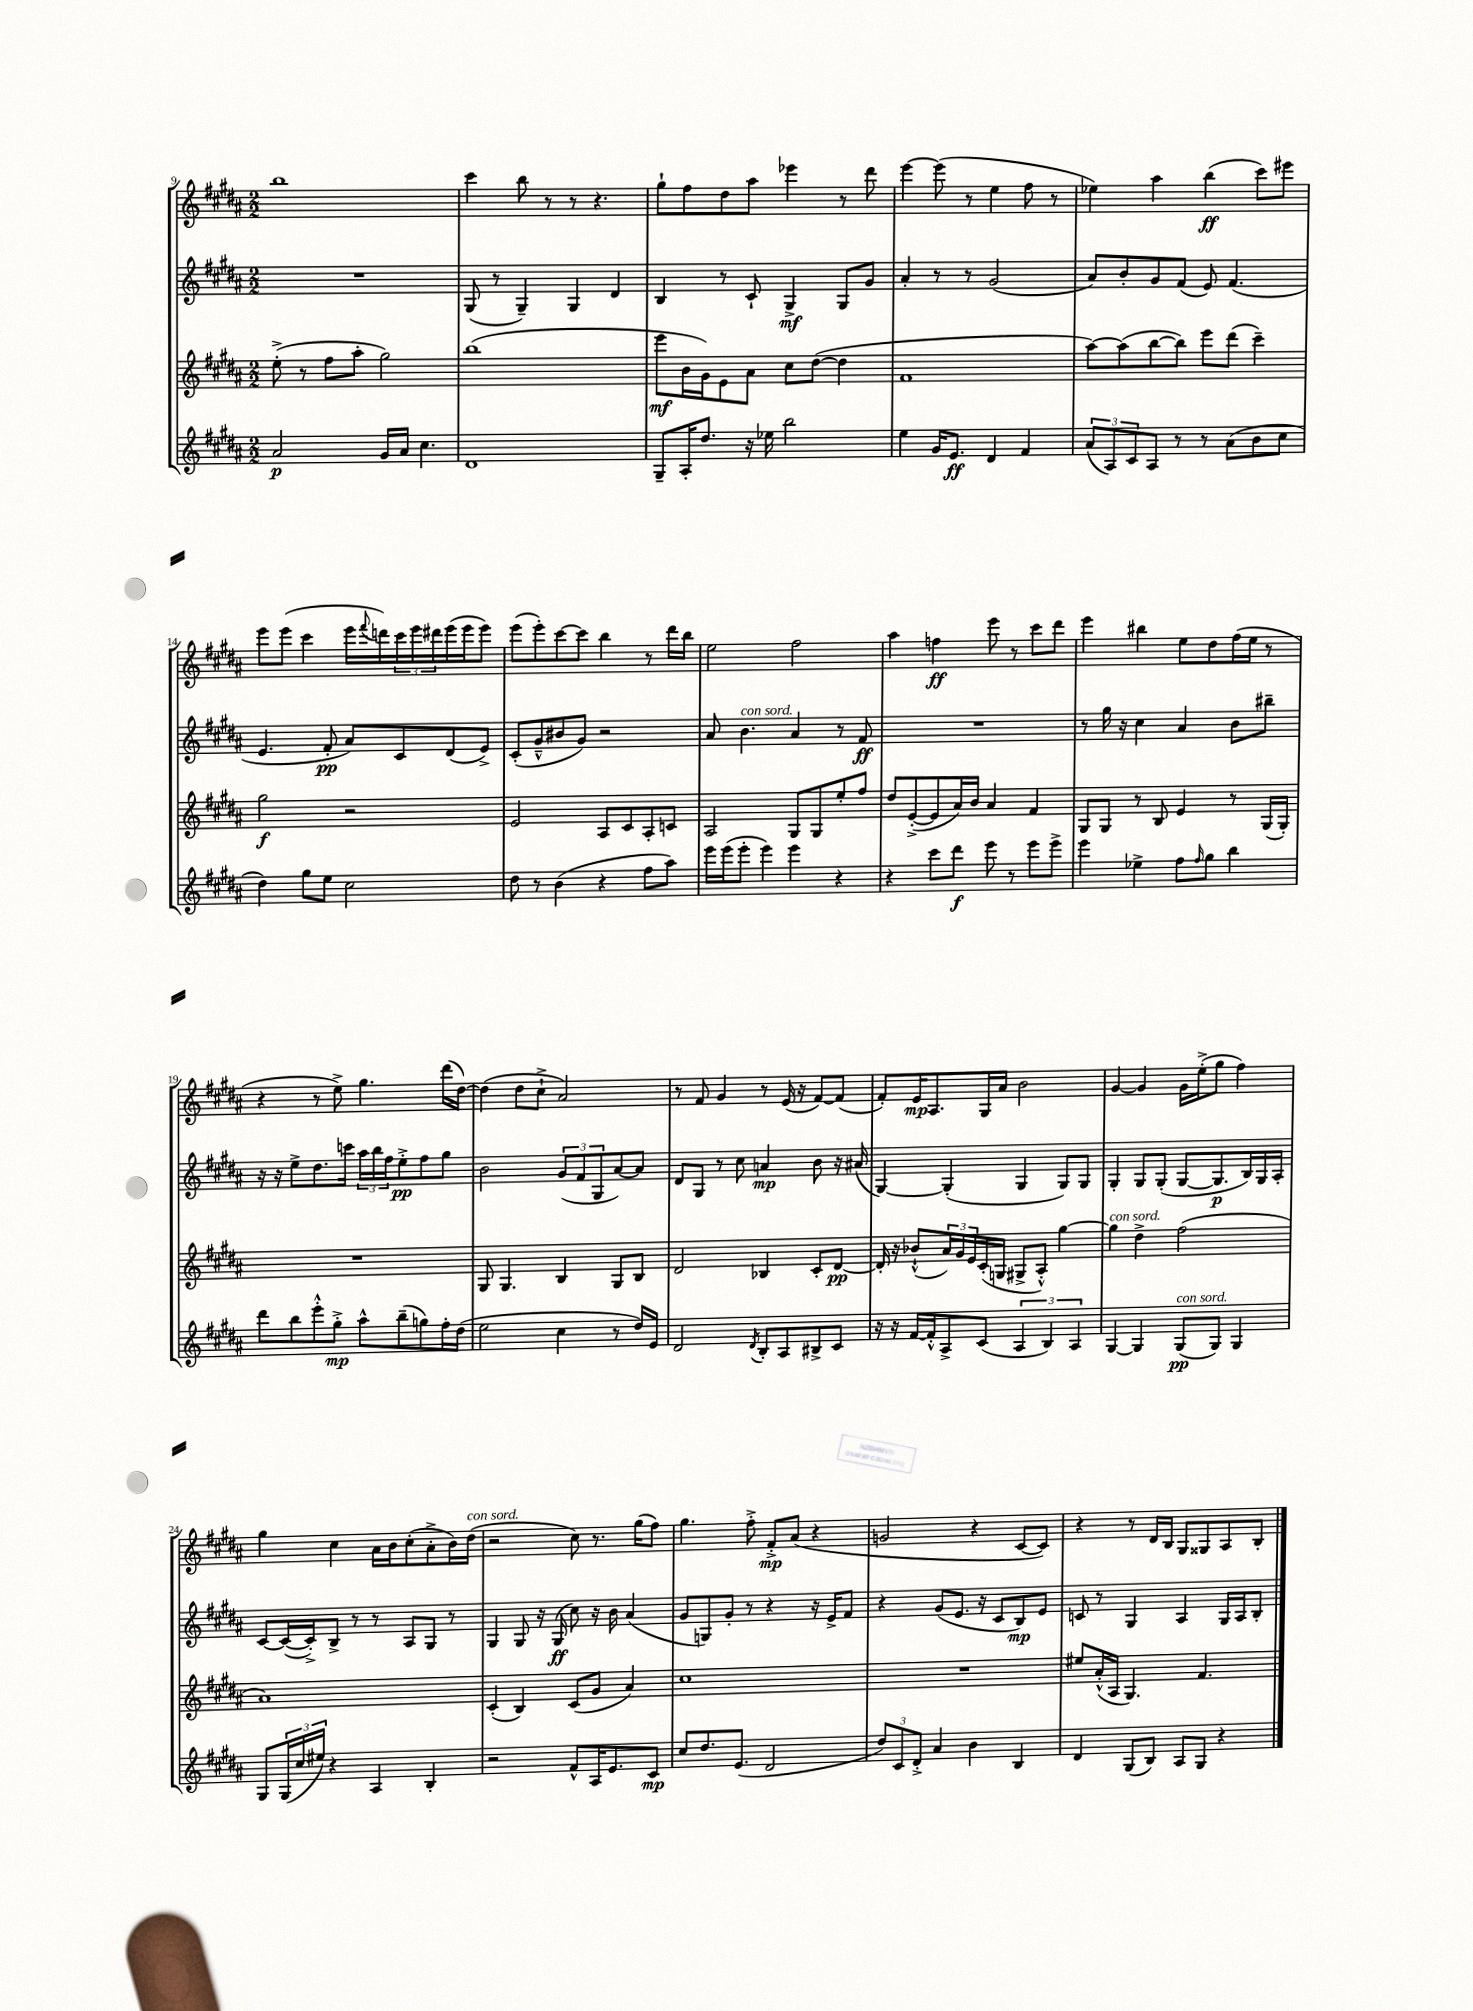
<<
\new StaffGroup <<
\new Staff = "s0" {
    \clef treble \key b \major \numericTimeSignature \time 2/2
    b''1 |
    cis'''4 b''8 r8 r8 r4. |
    gis''8-! fis''8 dis''8 ais''8 ees'''4 r8 dis'''8 |
    e'''4~ e'''8( r8 e''4 fis''8 r8 |
    ees''4) ais''4 b''4\ff( cis'''8) eis'''8 |
    e'''8 e'''8( cis'''4 e'''16 \appoggiatura { fis'''8 } d'''16) \tuplet 3/2 { cis'''16 e'''16 dis'''16 } e'''16( e'''16 e'''8) |
    e'''8( e'''8-.) cis'''8~ cis'''8 b''4 r8 dis'''16 b''16 |
    e''2 fis''2 |
    ais''4 f''4\ff e'''8 r8 cis'''8 dis'''8 |
    e'''4 bis''4 e''8 dis''8 fis''16( e''16 r8 |
    r4 r8 e''8->) gis''4. dis'''16( dis''16~) |
    dis''4( dis''8 cis''8-!-> ais'2) |
    r8 fis'8 gis'4 r8 e'16( r16 fis'8~) fis'8( |
    fis'8-.) e'16\mp ais8. gis16 ais'16 b'2 |
    gis'4~ gis'4 gis'16 e''16-.->( gis''8 fis''4) |
    gis''4 cis''4 ais'16 b'16 cis''8-.( ais'8-.-> b'16) dis''16^\markup { \italic "con sord." }( |
    r2 cis''8) r8. gis''16( fis''8) |
    gis''4. fis''8-.-> fis'8-.->\mp ais'8( r4 |
    g'2 r4 cis'8~ cis'8) |
    r4 r8 dis'16 b16 gis8 gisis8 ais8 b8-. \bar "|." |
}
\new Staff = "s1" {
    \clef treble \key b \major \numericTimeSignature \time 2/2
    R1 |
    gis8( r8 gis4--) gis4 dis'4 |
    b4 r8 cis'8-! gis4->\mf gis8 gis'8 |
    ais'4-. r8 r8 gis'2( |
    ais'8) b'8-. gis'8 fis'8( e'8) fis'4.( |
    e'4. fis'8-.\pp ais'8) cis'8 dis'8( e'8->) |
    cis'8-.( gis'8---^ bis'8 gis'8) r2 |
    ais'8 b'4.^\markup { \italic "con sord." } ais'4 r8 fis'8\ff |
    R1 |
    r8 gis''16 r16 cis''4 ais'4 b'8 bis''8-- |
    r16 r16 e''8-> dis''8. c'''16 \tuplet 3/2 { ais''16 b''16 fis''16 } e''8-.->\pp fis''8 gis''8 |
    b'2 \tuplet 3/2 { gis'8( fis'8 gis8 } ais'8~) ais'8 |
    dis'8 gis8 r8 cis''8 a'4\mp b'8 r16 ais'16( |
    gis4~) gis4-.( gis4 gis8) gis8 |
    gis4-. gis8 gis8-.( gis8~ gis8.\p b16) gis16 ais16-. |
    cis'8~ cis'16~( cis'16-.->) b8-> r8 r8 ais8 gis8 r8 |
    gis4 gis8 r16 gis16\ff( cis''8) r16 b'16 ais'4( |
    gis'8 g8) gis'8-. r8 r4 r16 e'16-> fis'8 |
    r4 gis'8( e'8. r16 cis'8 b8\mp) e'8 |
    c'8 r8 gis4 ais4 gis16 ais16 b8-. \bar "|." |
}
\new Staff = "s2" {
    \clef treble \key b \major \numericTimeSignature \time 2/2
    e''8-.->( r8 fis''8 ais''8-. gis''2) |
    b''1( |
    e'''8\mf b'16 gis'16) e'8 ais'8 cis''8 dis''8~( dis''4 |
    fis'1 |
    ais''8~) ais''8( b''8~ b''8) e'''8 dis'''8( cis'''4--) |
    gis''2\f r2 |
    e'2 ais8 cis'8 ais8-. c'8 |
    ais2 gis8 gis8 e''8-. fis''8 |
    dis''8 e'8~-.->( e'8 ais'16) b'16 ais'4 fis'4 |
    gis8 gis8 r8 b8 e'4 r8 gis16( gis16-.) |
    R1 |
    gis8 gis4. b4 gis8 b8 |
    dis'2 bes4 cis'8-. dis'8~\pp |
    dis'16-. r16 bes'8-!-^( \tuplet 3/2 { ais'16) gis'16 e'16 } cis'16-.( g16 gis8-> ais8-.-^) gis''4~ |
    gis''4^\markup { \italic "con sord." } dis''4-> fis''2( |
    ais'1) |
    cis'4-.( b4) cis'8( gis'8 ais'4) |
    cis''1 |
    R1 |
    eis''8 ais'16-.-^( ais16 gis4.) fis'4. \bar "|." |
}
\new Staff = "s3" {
    \clef treble \key b \major \numericTimeSignature \time 2/2
    ais'2\p gis'16 ais'16 cis''4. |
    dis'1 |
    gis8-- ais16-. dis''8. r16 ees''16 b''2 |
    e''4 gis'16 e'8.\ff dis'4 fis'4 |
    \tuplet 3/2 { ais'8( ais8) cis'8 } ais8 r8 r8 ais'8( b'8 cis''8 |
    dis''4) gis''8 e''8 cis''2 |
    dis''8 r8 b'4( r4 fis''8 ais''8) |
    e'''16 e'''16( e'''8-. e'''4) e'''4 r4 |
    r4 cis'''8 dis'''8\f e'''8 r8 e'''8 e'''8-> |
    e'''4 ees''4-> fis''8 \grace { fis''16 } gis''8 b''4 |
    dis'''8 b''8 e'''8-.-^ gis''8-.->\mp ais''8-^ b''8--( g''8) fis''16-. dis''16( |
    e''2 cis''4 r8 dis''16) e'16 |
    dis'2 \acciaccatura { dis'8 } b8-. ais8 bis8-> cis'8 |
    r16 r16 fis'16~ fis'16-.-^ ais8-> cis'8( \tuplet 3/2 { ais4 b4) ais4 } |
    gis4~ gis4 gis8\pp^\markup { \italic "con sord." }( gis8) gis4 |
    gis8 \tuplet 3/2 { gis16( cis''16 eis''16) } r4 ais4 b4-. |
    r2 fis'8-^ ais16 e'8. cis'8\mp |
    cis''8 dis''8. e'8.( dis'2 |
    \tuplet 3/2 { dis''8) cis'8 dis'8-.-> } ais'4 b'4 b4 |
    dis'4 gis8( b8) ais8 gis8 r4 \bar "|." |
}
>>
>>
\layout { \context { \Score currentBarNumber = #9 } }
